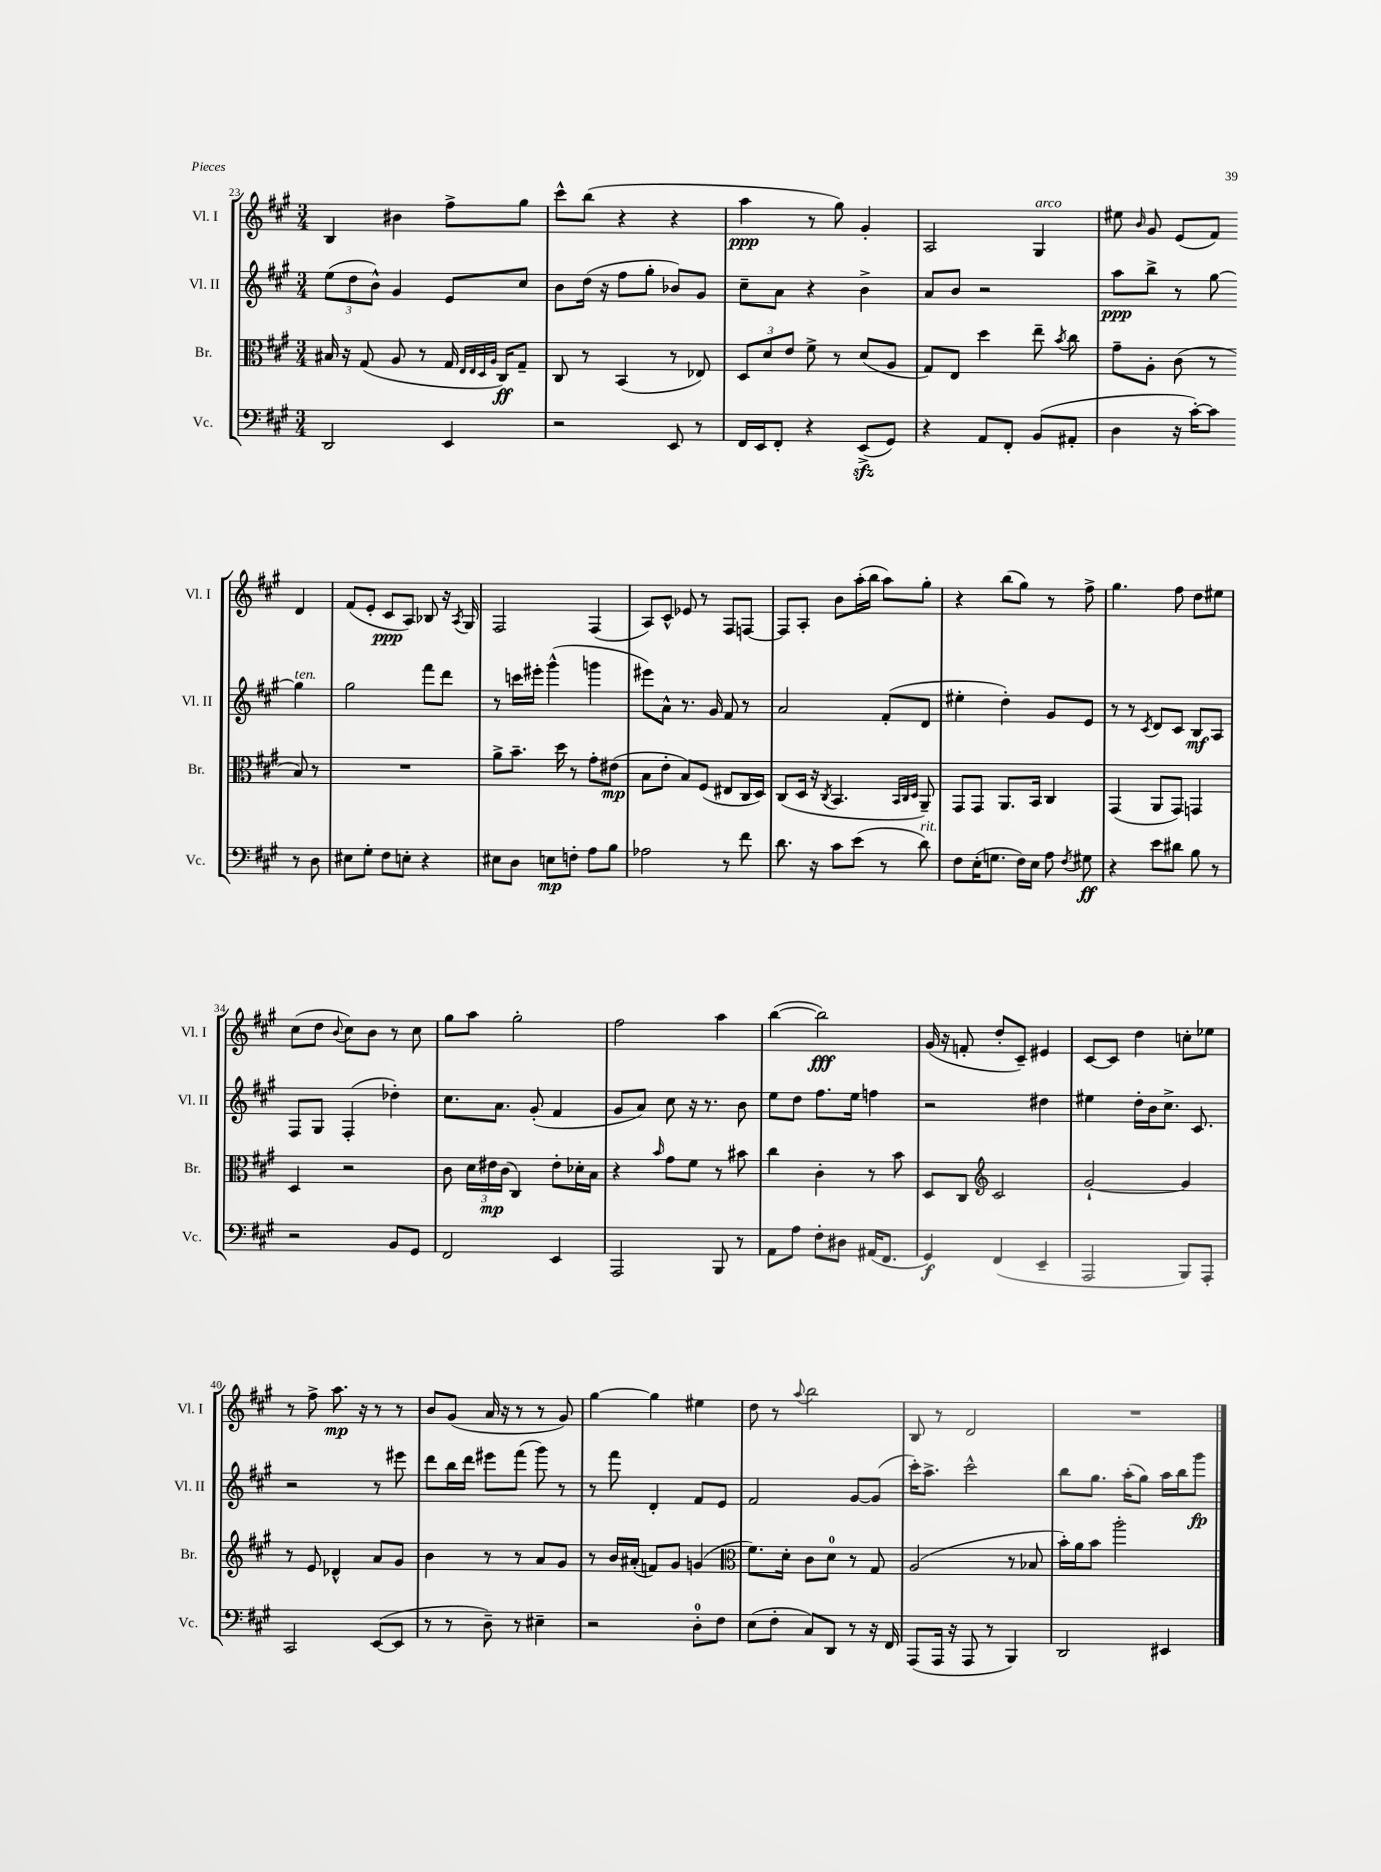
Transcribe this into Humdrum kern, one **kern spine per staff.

**kern	**dynam	**kern	**dynam	**kern	**dynam	**kern	**dynam
*part4	*part4	*part3	*part3	*part2	*part2	*part1	*part1
*staff4	*staff4	*staff3	*staff3	*staff2	*staff2	*staff1	*staff1
*I"Vc.	*	*I"Br.	*	*I"Vl. II	*	*I"Vl. I	*
*I'Vc.	*	*I'Br.	*	*I'Vl. II	*	*I'Vl. I	*
*clefF4	*	*clefC3	*	*clefG2	*	*clefG2	*
*k[f#c#g#]	*	*k[f#c#g#]	*	*k[f#c#g#]	*	*k[f#c#g#]	*
*M3/4	*	*M3/4	*	*M3/4	*	*M3/4	*
=23	=23	=23	=23	=23	=23	=23	=23
2DD/	.	16B#X/	.	(12ee\L	.	4B/	.
.	.	16r	.	.	.	.	.
.	.	.	.	12dd\	.	.	.
.	.	(8G#/	.	.	.	.	.
.	.	.	.	12b^^\J)	.	.	.
.	.	8A/	.	4g#/	.	4b#X\	.
.	.	8r	.	.	.	.	.
4EE/	.	16G#/	.	8e/L	.	8ff#^\L	.
.	.	32qqE/LLL	.	.	.	.	.
.	.	32qqE/	.	.	.	.	.
.	.	32qqD/	.	.	.	.	.
.	.	32qqA/JJJ	.	.	.	.	.
.	.	16C#/KL)	ff	.	.	.	.
.	.	8G#~/J	.	8cc#/J	.	8gg#\J	.
=24	=24	=24	=24	=24	=24	=24	=24
2r	.	8C#/	.	8b\L	.	8ccc#^^\L	.
.	.	8r	.	(16dd\Jk	.	(8bb\J	.
.	.	.	.	16r	.	.	.
.	.	(4BB/	.	8ff#\L	.	4r	.
.	.	.	.	8gg#'\J	.	.	.
8EE/	.	8r	.	8b-X/L)	.	4r	.
8r	.	8E-X/)	.	8g#/J	.	.	.
=25	=25	=25	=25	=25	=25	=25	=25
16FF#/LL	.	12D/L	.	8cc#~\L	.	4aa\	ppp
16EE/J	.	.	.	.	.	.	.
.	.	12d/	.	.	.	.	.
8FF#'/J	.	.	.	8a\J	.	.	.
.	.	12e/J	.	.	.	.	.
4r	.	8f#^\	.	4r	.	8r	.
.	.	8r	.	.	.	8gg#\)	.
(8EEzz^/L	.	(8d/L	.	4b^\	.	4g#'/	.
8GG#/J)	.	8A/J	.	.	.	.	.
=26	=26	=26	=26	=26	=26	=26	=26
4r	.	8G#/L)	.	8a/L	.	2A/	.
.	.	8E/J	.	8b/J	.	.	.
8AA/L	.	4dd\	.	2r	.	.	.
8FF#'/J	.	.	.	.	.	.	.
!	!	!	!	!	!	!LO:TX:a:i:t=arco	!
(8BB/L	.	8ee~\	.	.	.	4G#/	.
.	.	8qb/	.	.	.	.	.
8AA#X'/J	.	8cc#\	.	.	.	.	.
=27	=27	=27	=27	=27	=27	=27	=27
4D\	.	8g#~\L	.	8aa\L	ppp	8ee#X\	.
.	.	.	.	.	.	16qqb/	.
.	.	8A'\J	.	8bb^\J	.	8g#/	.
16r	.	(8c#\	.	8r	.	(8e/L	.
[16c#'\KL)	.	.	.	.	.	.	.
8c#\J]	.	8r	.	[8gg#\	.	8f#/J)	.
!	!	!	!	!LO:TX:a:i:t=ten.	!	!	!
8r	.	8B/)	.	4gg#\]	.	4d/	.
8D\	.	8r	.	.	.	.	.
!!LO:LB:g=z
=28	=28	=28	=28	=28	=28	=28	=28
8E#X\L	.	2.r	.	2gg#\	.	(8f#/L	.
8G#'\J	.	.	.	.	.	8e'/J	.
8F#\L	.	.	.	.	.	8c#/L	ppp
8En'\J	.	.	.	.	.	8A/J)	.
4r	.	.	.	8fff#\L	.	8B-X/	.
.	.	.	.	8ddd\J	.	16r	.
.	.	.	.	.	.	8qA/	.
.	.	.	.	.	.	16G#/	.
=29	=29	=29	=29	=29	=29	=29	=29
8E#X\L	.	8a^\L	.	8r	.	2F#/	.
8D\J	.	8.b~\J	.	16cccn\LL	.	.	.
.	.	.	.	16eee#X'\JJ	.	.	.
8En\L	mp	.	.	(4ggg#^^\	.	.	.
.	.	16dd\	.	.	.	.	.
8Fn'\J	.	8r	.	.	.	.	.
8A\L	.	8g#'\L	.	4gggn\	.	(4F#/	.
8B\J	.	(8e#X\J	mp	.	.	.	.
=30	=30	=30	=30	=30	=30	=30	=30
2A-X\	.	8B\L	.	8eee#X\L)	.	8A/L)	.
.	.	8e'\J	.	8a^^\J	.	8c#^^/J	.
.	.	8B/L)	.	8.r	.	8e-X/	.
.	.	(8F#/J	.	.	.	8r	.
.	.	.	.	16g#/	.	.	.
8r	.	8E#X/L	.	8f#/	.	8F#/L	.
8f#\	.	16C#/L	.	8r	.	[8Fn/J	.
.	.	16D/JJ)	.	.	.	.	.
=31	=31	=31	=31	=31	=31	=31	=31
8.d\	.	(8C#/L	.	2a/	.	8F/L]	.
.	.	16D/Jk	.	.	.	8A'/J	.
16r	.	16r	.	.	.	.	.
.	.	8qC#/	.	.	.	.	.
8c#\L	.	4.BB/	.	.	.	8b\L	.
(8e\J	.	.	.	.	.	(16aa'\L	.
.	.	.	.	.	.	16bb\JJ	.
8r	.	.	.	(8f#'/L	.	8aa\L)	.
.	.	32qqBB/LLL	.	.	.	.	.
.	.	32qqC#/	.	.	.	.	.
.	.	32qqD/JJJ	.	.	.	.	.
!LO:TX:a:i:t=rit.	!	!	!	!	!	!	!
8d\)	.	8AA~/)	.	8d/J	.	8gg#'\J	.
=32	=32	=32	=32	=32	=32	=32	=32
8F#\L	.	8GG#/L	.	4ee#X'\	.	4r	.
(16E'\K	.	8GG#/J	.	.	.	.	.
8.Gn\J	.	.	.	.	.	.	.
.	.	8.AA/L	.	4dd'\)	.	(8bb\L	.
16F#\LL)	.	.	.	.	.	8gg#\J)	.
16E\JJ	.	16BB/Jk	.	.	.	.	.
8A\	.	4C#/	.	8g#/L	.	8r	.
8qF#/	.	.	.	.	.	.	.
8G#X\	ff	.	.	8e/J	.	8ff#^\	.
=33	=33	=33	=33	=33	=33	=33	=33
4r	.	(4GG#/	.	8r	.	4.gg#\	.
.	.	.	.	8r	.	.	.
.	.	.	.	8qc#/	.	.	.
8e\L	.	8AA/L	.	8d/L	.	.	.
8d#X\J	.	8GG#/J)	.	8c#/J	.	8ff#\	.
8B\	.	4GGn/	.	8B/L	mf	8dd\L	.
8r	.	.	.	8A/J	.	8ee#X\J	.
!!LO:LB:g=z
=34	=34	=34	=34	=34	=34	=34	=34
2r	.	4D/	.	8F#/L	.	(8cc#\L	.
.	.	.	.	8G#/J	.	8dd\J	.
.	.	.	.	.	.	8qqb/	.
.	.	2r	.	(4F#'/	.	8cc#\L)	.
.	.	.	.	.	.	8b\J	.
8BB/L	.	.	.	4dd-X'\)	.	8r	.
8GG#/J	.	.	.	.	.	8cc#\	.
=35	=35	=35	=35	=35	=35	=35	=35
2FF#/	.	8c#\	.	8.cc#\L	.	8gg#\L	.
.	.	24d\LL	.	.	.	8aa\J	.
.	.	24e#X\	mp	.	.	.	.
.	.	.	.	8.a\J	.	.	.
.	.	(24c#\JJ	.	.	.	.	.
.	.	4C#/)	.	.	.	2gg#'\	.
.	.	.	.	(8g#'/	.	.	.
4EE/	.	8e#'\L	.	4f#/	.	.	.
.	.	16d-X'\L	.	.	.	.	.
.	.	16B\JJ	.	.	.	.	.
=36	=36	=36	=36	=36	=36	=36	=36
2AAA/	.	4r	.	8g#/L	.	2ff#\	.
.	.	.	.	8a/J)	.	.	.
.	.	16qqb/	.	.	.	.	.
.	.	8g#\L	.	8cc#\	.	.	.
.	.	8f#\J	.	16r	.	.	.
.	.	.	.	8.r	.	.	.
8BBB/	.	8r	.	.	.	4aa\	.
8r	.	8b#X\	.	8b\	.	.	.
=37	=37	=37	=37	=37	=37	=37	=37
8AA\L	.	4cc#\	.	8ee\L	.	([4bb\	.
8A\J	.	.	.	8dd\J	.	.	.
8F#'\L	.	4c#'\	.	8.ff#\L	.	2bb\])	fff
8D#X\J	.	.	.	.	.	.	.
.	.	.	.	16ee\Jk	.	.	.
(16AA#X/KL	.	8r	.	4ffn\	.	.	.
8.FF#/J	.	.	.	.	.	.	.
.	.	8b\	.	.	.	.	.
=38	=38	=38	=38	=38	=38	=38	=38
4GG#/)	f	8D/L	.	2r	.	(16g#/	.
.	.	.	.	.	.	16r	.
.	.	8C#/J	.	.	.	8fn'/	.
*	*	*clefG2	*	*	*	*	*
(4FF#/	.	2c#/	.	.	.	8dd'/L	.
.	.	.	.	.	.	8c#~/J)	.
4EE~/	.	.	.	4dd#X\	.	4e#X/	.
=39	=39	=39	=39	=39	=39	=39	=39
2AAA/	.	[2g#`/	.	4ee#X\	.	[8c#/L	.
.	.	.	.	.	.	8c#/J]	.
.	.	.	.	16dd'\LL	.	4dd\	.
.	.	.	.	16b\J	.	.	.
.	.	.	.	8.cc#^\J	.	.	.
8BBB/L)	.	4g#/]	.	.	.	8ccn'\L	.
.	.	.	.	8.c#/	.	.	.
8AAA'/J	.	.	.	.	.	8ee-X\J	.
!!LO:LB:g=z
=40	=40	=40	=40	=40	=40	=40	=40
2CC#/	.	8r	.	2r	.	8r	.
.	.	8e/	.	.	.	8ff#^\	.
.	.	4d-X^^/	.	.	.	8.aa\	mp
.	.	.	.	.	.	16r	.
([8EE/L	.	8a/L	.	8r	.	8r	.
8EE/J]	.	8g#/J	.	8eee#X\	.	8r	.
=41	=41	=41	=41	=41	=41	=41	=41
8r	.	4b\	.	8ddd\L	.	8b/L	.
8r	.	.	.	16bb\L	.	(8g#/J	.
.	.	.	.	16ddd\JJ	.	.	.
8D~\)	.	8r	.	8eee#X\L	.	16a/	.
.	.	.	.	.	.	16r	.
8r	.	8r	.	(8fff#\J	.	8r	.
4E#X~\	.	8a/L	.	8ggg#\)	.	8r	.
.	.	8g#/J	.	8r	.	8g#/)	.
=42	=42	=42	=42	=42	=42	=42	=42
2r	.	8r	.	8r	.	[4gg#\	.
.	.	16b/LL	.	8fff#\	.	.	.
.	.	(16a#X'/JJ	.	.	.	.	.
.	.	8fn/L)	.	4d'/	.	4gg#\]	.
.	.	8g#/J	.	.	.	.	.
8D'\L	.	(4gn/	.	8f#/L	.	4ee#X\	.
8F#\J	.	.	.	8e/J	.	.	.
=43	=43	=43	=43	=43	=43	=43	=43
*	*	*clefC3	*	*	*	*	*
(8E\L	.	8.f#\L)	.	2f#/	.	8dd\	.
8F#'\J	.	.	.	.	.	8r	.
.	.	16d'\Jk	.	.	.	.	.
.	.	.	.	.	.	8qqaa/	.
8C#/L)	.	8c#\L	.	.	.	2bb\	.
8DD/J	.	8d\J	.	.	.	.	.
8r	.	8r	.	[8g#/L	.	.	.
16r	.	8G#/	.	(8g#/J]	.	.	.
16FF#/	.	.	.	.	.	.	.
=44	=44	=44	=44	=44	=44	=44	=44
(8AAA/L	.	(2A/	.	16ccc#'\KL)	.	8B/	.
.	.	.	.	8.aa^\J	.	.	.
16AAA/Jk	.	.	.	.	.	8r	.
16r	.	.	.	.	.	.	.
8AAA/	.	.	.	2ccc#^^\	.	2d/	.
8r	.	.	.	.	.	.	.
4BBB/)	.	8r	.	.	.	.	.
.	.	8B-X/	.	.	.	.	.
=45	=45	=45	=45	=45	=45	=45	=45
2DD/	.	16b'\LL)	.	8bb\L	.	2.r	.
.	.	16a\J	.	.	.	.	.
.	.	8b\J	.	8.gg#\J	.	.	.
.	.	2aa'\	.	.	.	.	.
.	.	.	.	(16aa'\KL	.	.	.
.	.	.	.	8gg#\J)	.	.	.
4EE#X/	.	.	.	16aa\LL	.	.	.
.	.	.	.	16bb\J	.	.	.
.	.	.	.	8ggg#\J	fp	.	.
==	==	==	==	==	==	==	==
*-	*-	*-	*-	*-	*-	*-	*-
